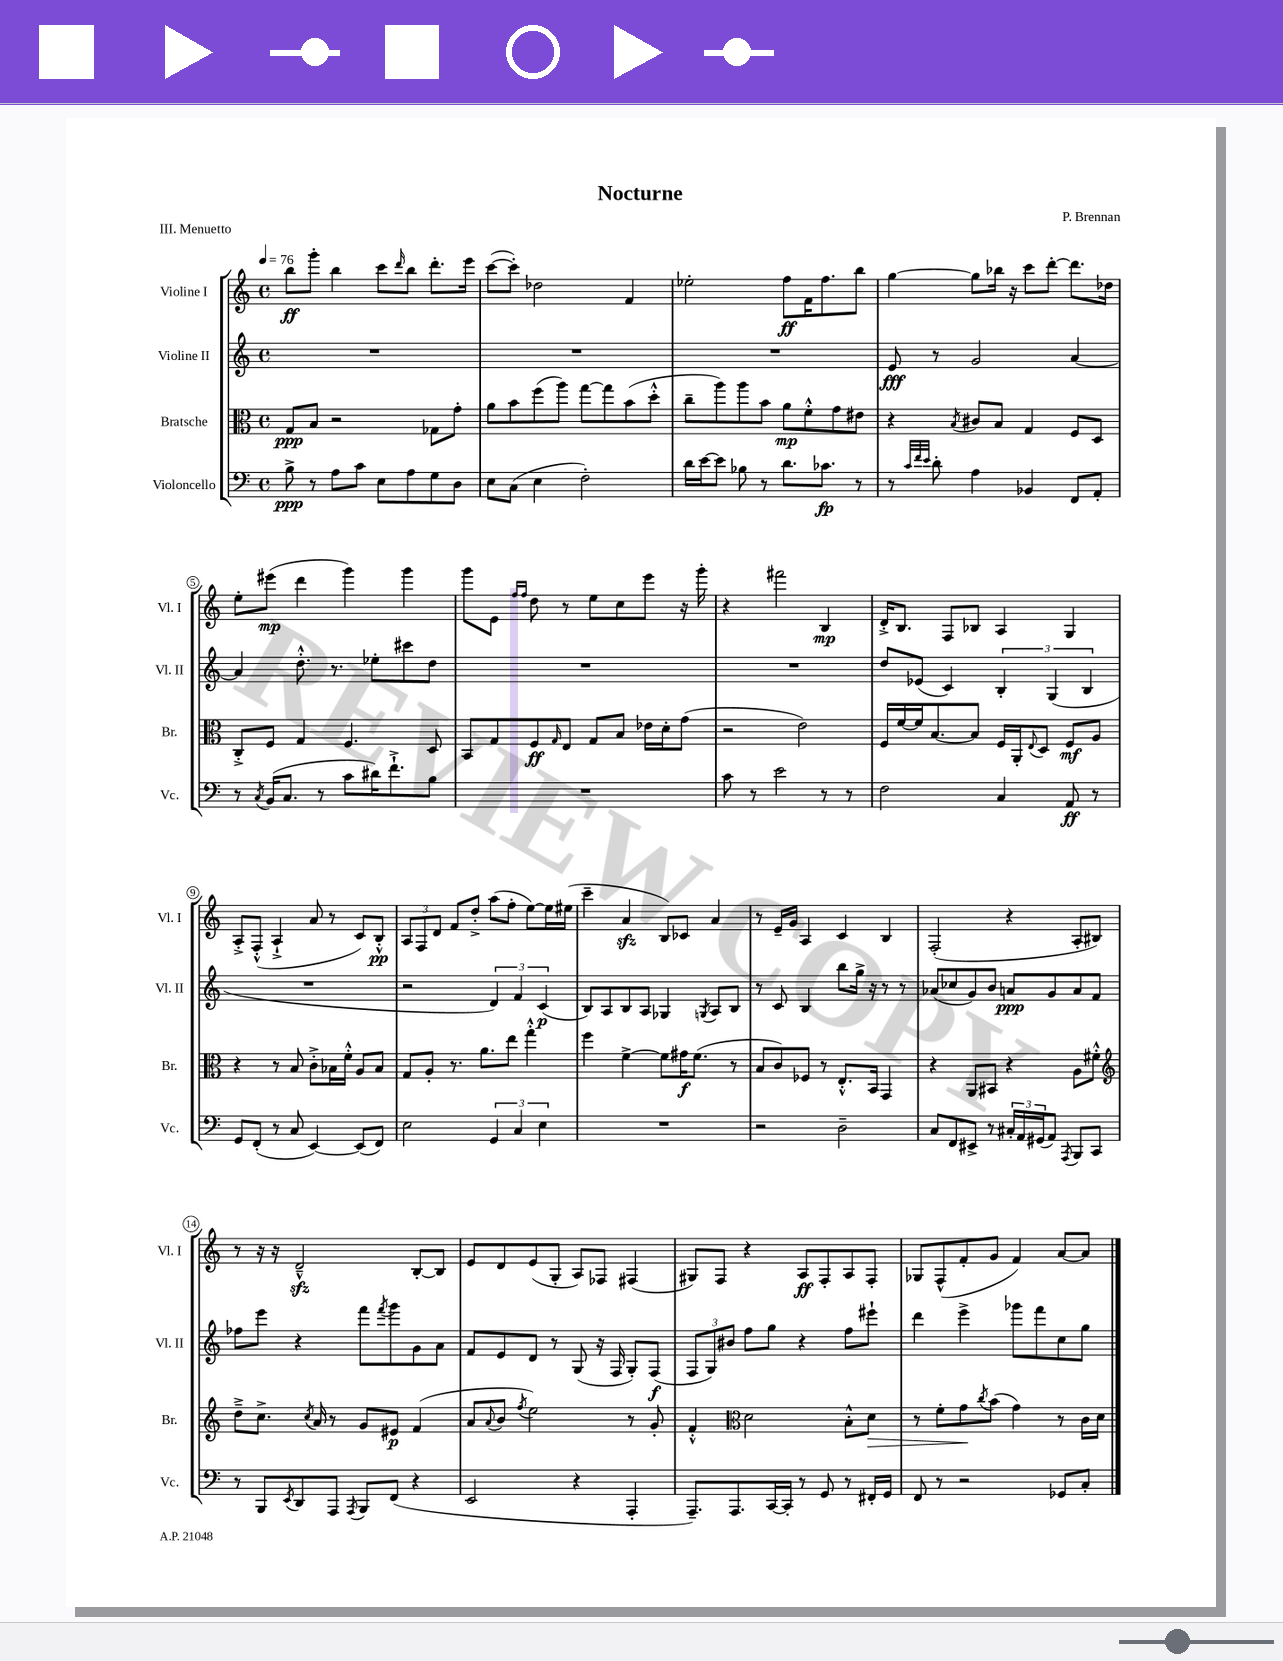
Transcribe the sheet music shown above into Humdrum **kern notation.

**kern	**kern	**kern	**kern
*staff4	*staff3	*staff2	*staff1
*clefF4	*clefC3	*clefG2	*clefG2
*k[]	*k[]	*k[]	*k[]
*M4/4	*M4/4	*M4/4	*M4/4
*met(c)	*met(c)	*met(c)	*met(c)
*MM76	*MM76	*MM76	*MM76
8B^	8G	1r	8bb
8r	8B	.	8ggg'
8A	2r	.	4bb
8c	.	.	.
8E	.	.	8ccc
.	.	.	16qqddd
8A	.	.	8bb
8G	8G-	.	8.ddd'
8D	8g'	.	.
.	.	.	16eee
=	=	=	=
8E	8a	1r	([8ccc
(8C	8b	.	8ccc'])
4E	(8ff	.	2dd-
.	8aa)	.	.
2F')	[8gg	.	.
.	8gg]	.	.
.	(8b	.	4f
.	8dd'^^	.	.
=	=	=	=
16d	8cc~	1r	2ee-'
[16e	.	.	.
8e]	8aa)	.	.
8B-	8aa	.	.
8r	8b	.	.
8.d	8a	.	8ff
.	8f'^^	.	16f
8.c-	.	.	8.ff
.	8g	.	.
8r	8e#	.	8bb
=	=	=	=
8r	4r	8e	[4gg
32qqc	.	.	.
32qqf	.	.	.
32qqe	.	.	.
8d'	.	8r	.
.	8qB	.	.
4A	8c#	2g	8gg]
.	8B	.	16bb-
.	.	.	16r
4BB-	4G	.	8ccc
.	.	.	[8ddd'
8FF	8F	[4a	8.ddd]
8AA'	8D	.	.
.	.	.	16dd-
=	=	=	=
8r	8C'^	4a]	8ee'
8qC	.	.	.
(16BB	8F	.	(8eee#
8.C	.	.	.
.	4G	8.dd'^^	4ddd
8r	.	.	.
.	.	8.r	.
8c	4.F	.	4ggg)
16d#)	.	8ee-'	.
8.f`^	.	.	.
.	.	8ccc#	4ggg
8B	8D	8dd	.
=	=	=	=
1r	8BB	1r	8ggg
.	8G	.	8e
.	.	.	16qqff
.	.	.	16qqff
.	8F	.	8dd
.	16qqG	.	.
.	8E	.	8r
.	8G	.	8ee
.	8B	.	8cc
.	16e-	.	8eee
.	16d'	.	.
.	(8g	.	16r
.	.	.	16ggg'
=	=	=	=
8c	2r	1r	4r
8r	.	.	.
2e	.	.	2fff#
.	2e)	.	.
8r	.	.	4B
8r	.	.	.
=	=	=	=
2F	16F	8dd	16d'^
.	[16f	.	8.B
.	16f]	(8e-	.
.	[8.B	.	.
.	.	4c)	8F
.	8B]	.	8B-
4C	16F	6B'	4A
.	16AA'	.	.
.	8qqE	.	.
.	8D	.	.
.	.	(6G	.
8AA	8F	.	4G
.	.	6B	.
8r	8A	.	.
=	=	=	=
8GG	4r	1r	8A'^
(8FF'	.	.	(8F'^^
8r	8r	.	4A`^
8C	8B	.	.
[4EE)	8c'^	.	8a
.	16B-	.	8r
.	16f'^^	.	.
(8EE]	8A	.	8c)
8FF)	8B-	.	8B'^^
=	=	=	=
2E	8G	2r	12A
.	.	.	12F
.	8A'	.	.
.	.	.	12d
.	8.r	.	8f
.	.	.	8dd'^
.	8.a	.	.
6GG	.	6d)	(8aa
.	8ee	.	8ff'
6C	.	6f	.
.	4gg'^^	.	[8ee)
6E	.	(6c	.
.	.	.	16ee]
.	.	.	(16ee#
=	=	=	=
1r	4ff	8B)	4ccc~
.	.	8A	.
.	[4f^	8B	4a
.	.	8A	.
.	8f]	4G-	8B)
.	16g#	.	8c-
.	(8.f	.	.
.	.	8qG	.
.	.	8A	4a
.	8r	8B	.
=	=	=	=
2r	8B	8r	8r
.	8c)	8c	16e~
.	.	.	16g
.	8F-	4B	4A
.	8r	.	.
2D~	8.E'^^	8bb	4c
.	.	16gg^	.
.	16BB	16r	.
.	4GG	8r	4B
.	.	8r	.
=	=	=	=
8C	4r	(8a-	(2F'
8FF	.	8cc-	.
8EE#^	8AA	8g)	.
8r	8BB#	8b	.
24C#'	4r	8a	4r
24AA	.	.	.
(24GG#	.	.	.
8AA)	.	8g	.
8qAAA	.	.	.
8BBB	8A	8a	8A'
8CC	8f#'^^	8f	8B#)
=	=	=	=
*	*clefG2	*	*
8r	8dd~^	8ff-	8r
8BBB	8.cc^	8eee	16r
.	.	.	16r
8qEE	.	.	.
8DD	.	4r	2d~^^
.	8qcc	.	.
.	16a	.	.
8AAA	8r	.	.
8qAAA	.	.	.
8BBB	8g	8fff	.
.	.	8qfff	.
(8FF	8e#	8ggg	.
4r	(4f	8g	[8B'
.	.	8a	8B]
=	=	=	=
2EE	8a	8f	8e
.	8qqa	.	.
.	8b	8e	8d
.	8qff	.	.
.	2ee)	8d	(8e
.	.	8r	8G'
4r	.	(8G	8A)
.	.	16r	8F-
.	.	16F	.
4AAA'	8r	8G')	(4F#
.	8g'	(8F	.
=	=	=	=
8.AAA~)	4f'^^	12F	8G#)
.	.	12G)	.
.	.	.	8F
.	.	12b#	.
8.AAA	.	.	.
*	*clefC3	*	*
.	2d	8ff	4r
[16CC	.	8gg	.
16CC']	.	.	.
8r	.	4r	8A
8GG	.	.	8F'
8r	8B'^^	8ff	8A
16FF#'	8d	8eee#`	8F'
16GG	.	.	.
=	=	=	=
8FF	8r	4ddd	8G-
8r	8f'	.	(8F^^
2r	8g	4eee^	8f'
.	8qcc	.	.
.	(8b	.	8g
.	4g)	8ggg-	4f)
.	.	8fff	.
8GG-	8r	8cc	[8a
8C'	16c	8gg	8a]
.	16d	.	.
==	==	==	==
*-	*-	*-	*-
